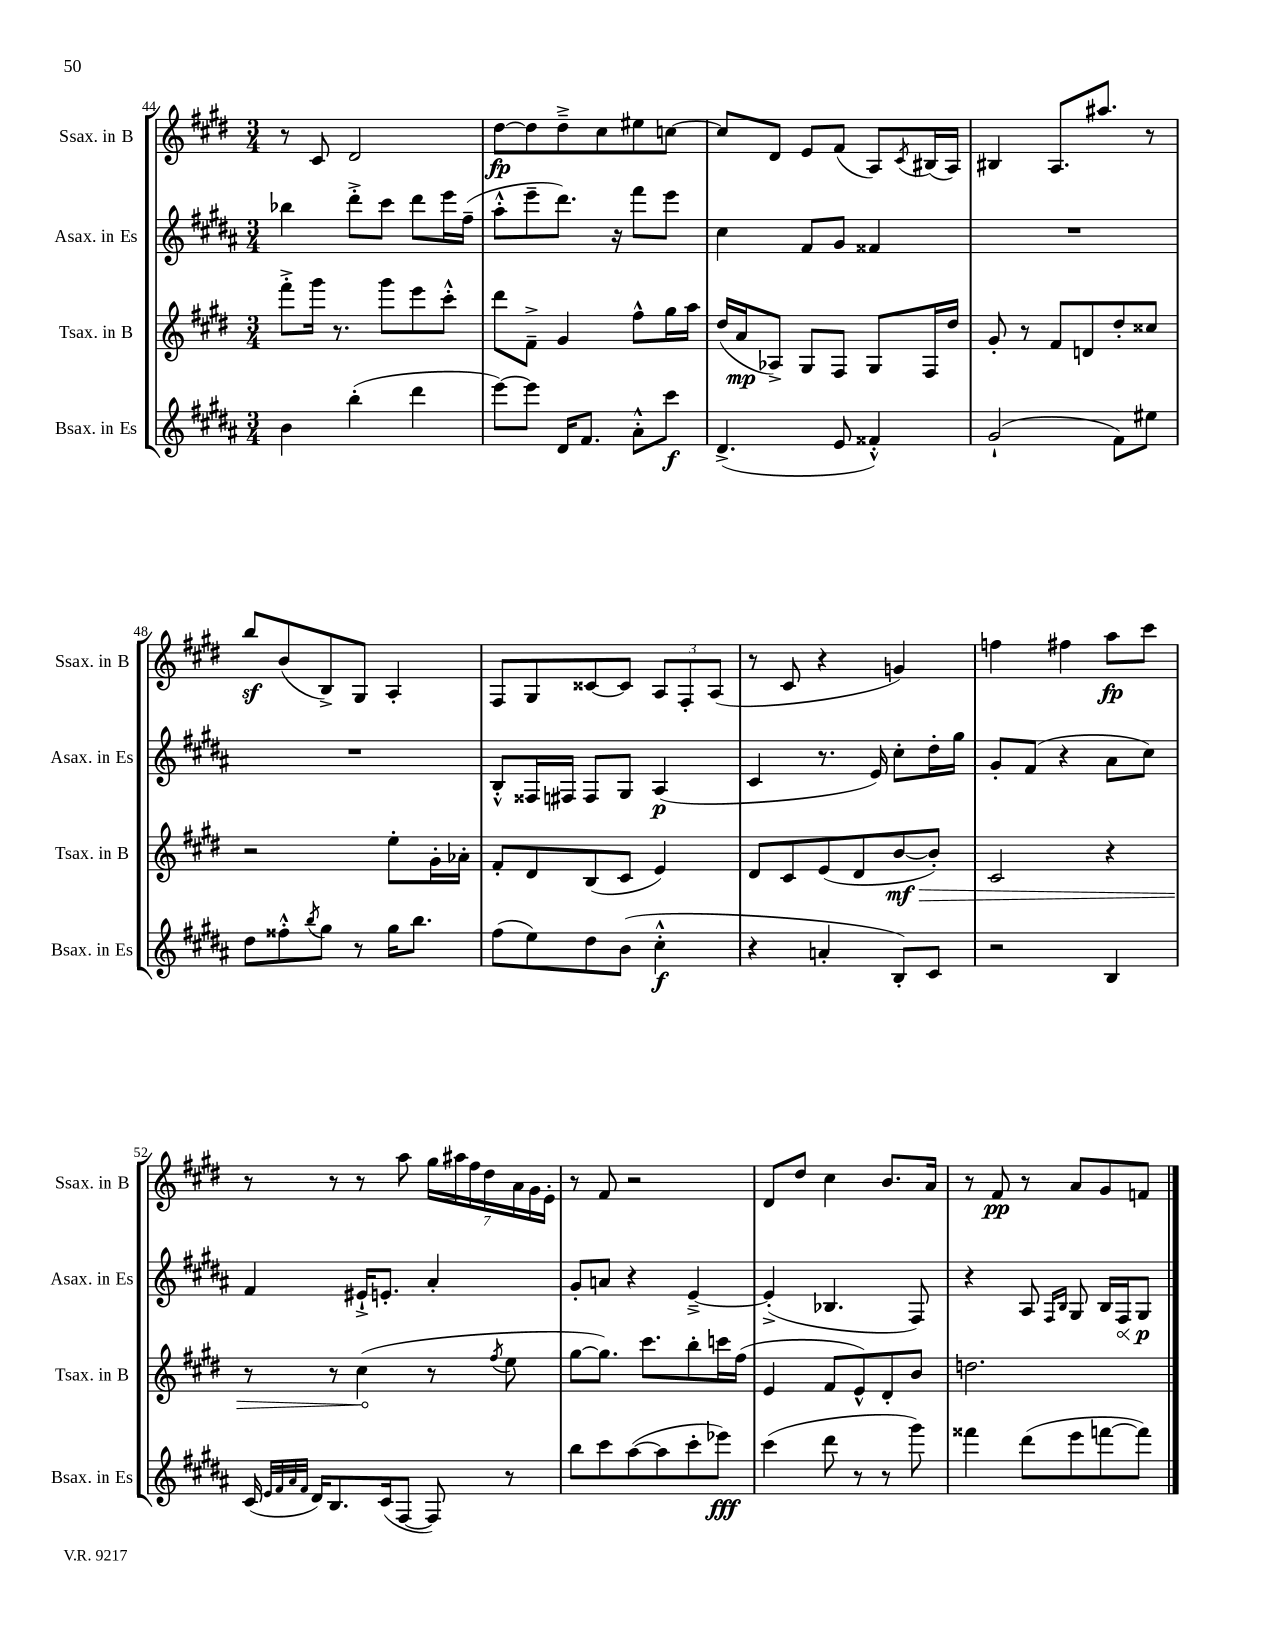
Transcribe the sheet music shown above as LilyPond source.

<<
\new StaffGroup <<
\new Staff = "s0" \with { instrumentName = "Ssax. in B" shortInstrumentName = "Ssax. in B" } {
    \clef treble \key e \major \numericTimeSignature \time 3/4
    r8 cis'8 dis'2 |
    dis''8~\fp dis''8 dis''8---> cis''8 eis''8 c''8~ |
    c''8 dis'8 e'8 fis'8( a8) \acciaccatura { cis'8 } bis16( a16) |
    bis4 a8. ais''8. r8 |
    b''8\sf b'8( b8->) gis8 a4-. |
    fis8 gis8 cisis'8~ cisis'8 \tuplet 3/2 { a8 fis8-. a8( } |
    r8 cis'8 r4 g'4) |
    f''4 fis''4 a''8\fp cis'''8 |
    r8 r8 r8 a''8 \tuplet 7/4 { gis''16 ais''16 fis''16 dis''16 a'16 gis'16 e'16-. } |
    r8 fis'8 r2 |
    dis'8 dis''8 cis''4 b'8. a'16 |
    r8 fis'8\pp r8 a'8 gis'8 f'8 \bar "|." |
}
\new Staff = "s1" \with { instrumentName = "Asax. in Es" shortInstrumentName = "Asax. in Es" } {
    \clef treble \key b \major \numericTimeSignature \time 3/4
    bes''4 dis'''8-.-> cis'''8 dis'''8 e'''16 fis''16--( |
    ais''8-.-^ e'''8-- dis'''8.) r16 fis'''8 e'''8 |
    cis''4 fis'8 gis'8 fisis'4 |
    R2. |
    R2. |
    b8-.-^ fisis16 fis16 fis8 gis8 ais4\p( |
    cis'4 r8. e'16) cis''8-. dis''16-. gis''16 |
    gis'8-. fis'8( r4 ais'8 cis''8) |
    fis'4 eis'16-!-> e'8.-. ais'4-. |
    gis'8-. a'8 r4 e'4~---> |
    e'4-.->( bes4. fis8) |
    r4 ais8 \grace { fis16 b16 } gis8 b16 \once \override Hairpin.circled-tip = ##t fis16\< gis8\p\! \bar "|." |
}
\new Staff = "s2" \with { instrumentName = "Tsax. in B" shortInstrumentName = "Tsax. in B" } {
    \clef treble \key e \major \numericTimeSignature \time 3/4
    fis'''8-.-> gis'''16 r8. gis'''8 e'''8 cis'''8-.-^ |
    dis'''8 fis'8---> gis'4 fis''8-^ gis''16 a''16 |
    dis''16( a'16\mp aes8->) gis8 fis8 gis8 fis16 dis''16 |
    gis'8-. r8 fis'8 d'8 dis''8-. cisis''8 |
    r2 e''8-. gis'16-. aes'16-. |
    fis'8-. dis'8 b8( cis'8 e'4) |
    dis'8 cis'8 e'8( dis'8 \once \override Hairpin.circled-tip = ##t b'8~\mf\> b'8-.) |
    cis'2 r4 |
    r8 r8 cis''4\!( r8 \acciaccatura { fis''8 } e''8 |
    gis''8~ gis''8.) cis'''8. b''8-. c'''16 fis''16( |
    e'4 fis'8 e'8-^) dis'8-. b'8 |
    d''2. \bar "|." |
}
\new Staff = "s3" \with { instrumentName = "Bsax. in Es" shortInstrumentName = "Bsax. in Es" } {
    \clef treble \key b \major \numericTimeSignature \time 3/4
    b'4 b''4-.( dis'''4 |
    e'''8~) e'''8 dis'16 fis'8. ais'8-.-^ cis'''8\f |
    dis'4.->( e'8 fisis'4-.-^) |
    gis'2-!( fis'8) eis''8 |
    dis''8 fisis''8-.-^ \acciaccatura { b''8 } gis''8 r8 gis''16 b''8. |
    fis''8( e''8) dis''8 b'8( cis''4-.-^\f |
    r4 a'4-. b8-.) cis'8 |
    r2 b4 |
    cis'16( \grace { e'32 fis'32 ais'32 fis'32 } dis'16) b8. cis'16( fis8~ fis8) r8 |
    b''8 cis'''8 ais''8~( ais''8 cis'''8-. ees'''8\fff) |
    cis'''4( dis'''8 r8 r8 gis'''8) |
    fisis'''4 dis'''8( e'''8 f'''8~ f'''8) \bar "|." |
}
>>
>>
\layout { \context { \Score currentBarNumber = #44 } }
